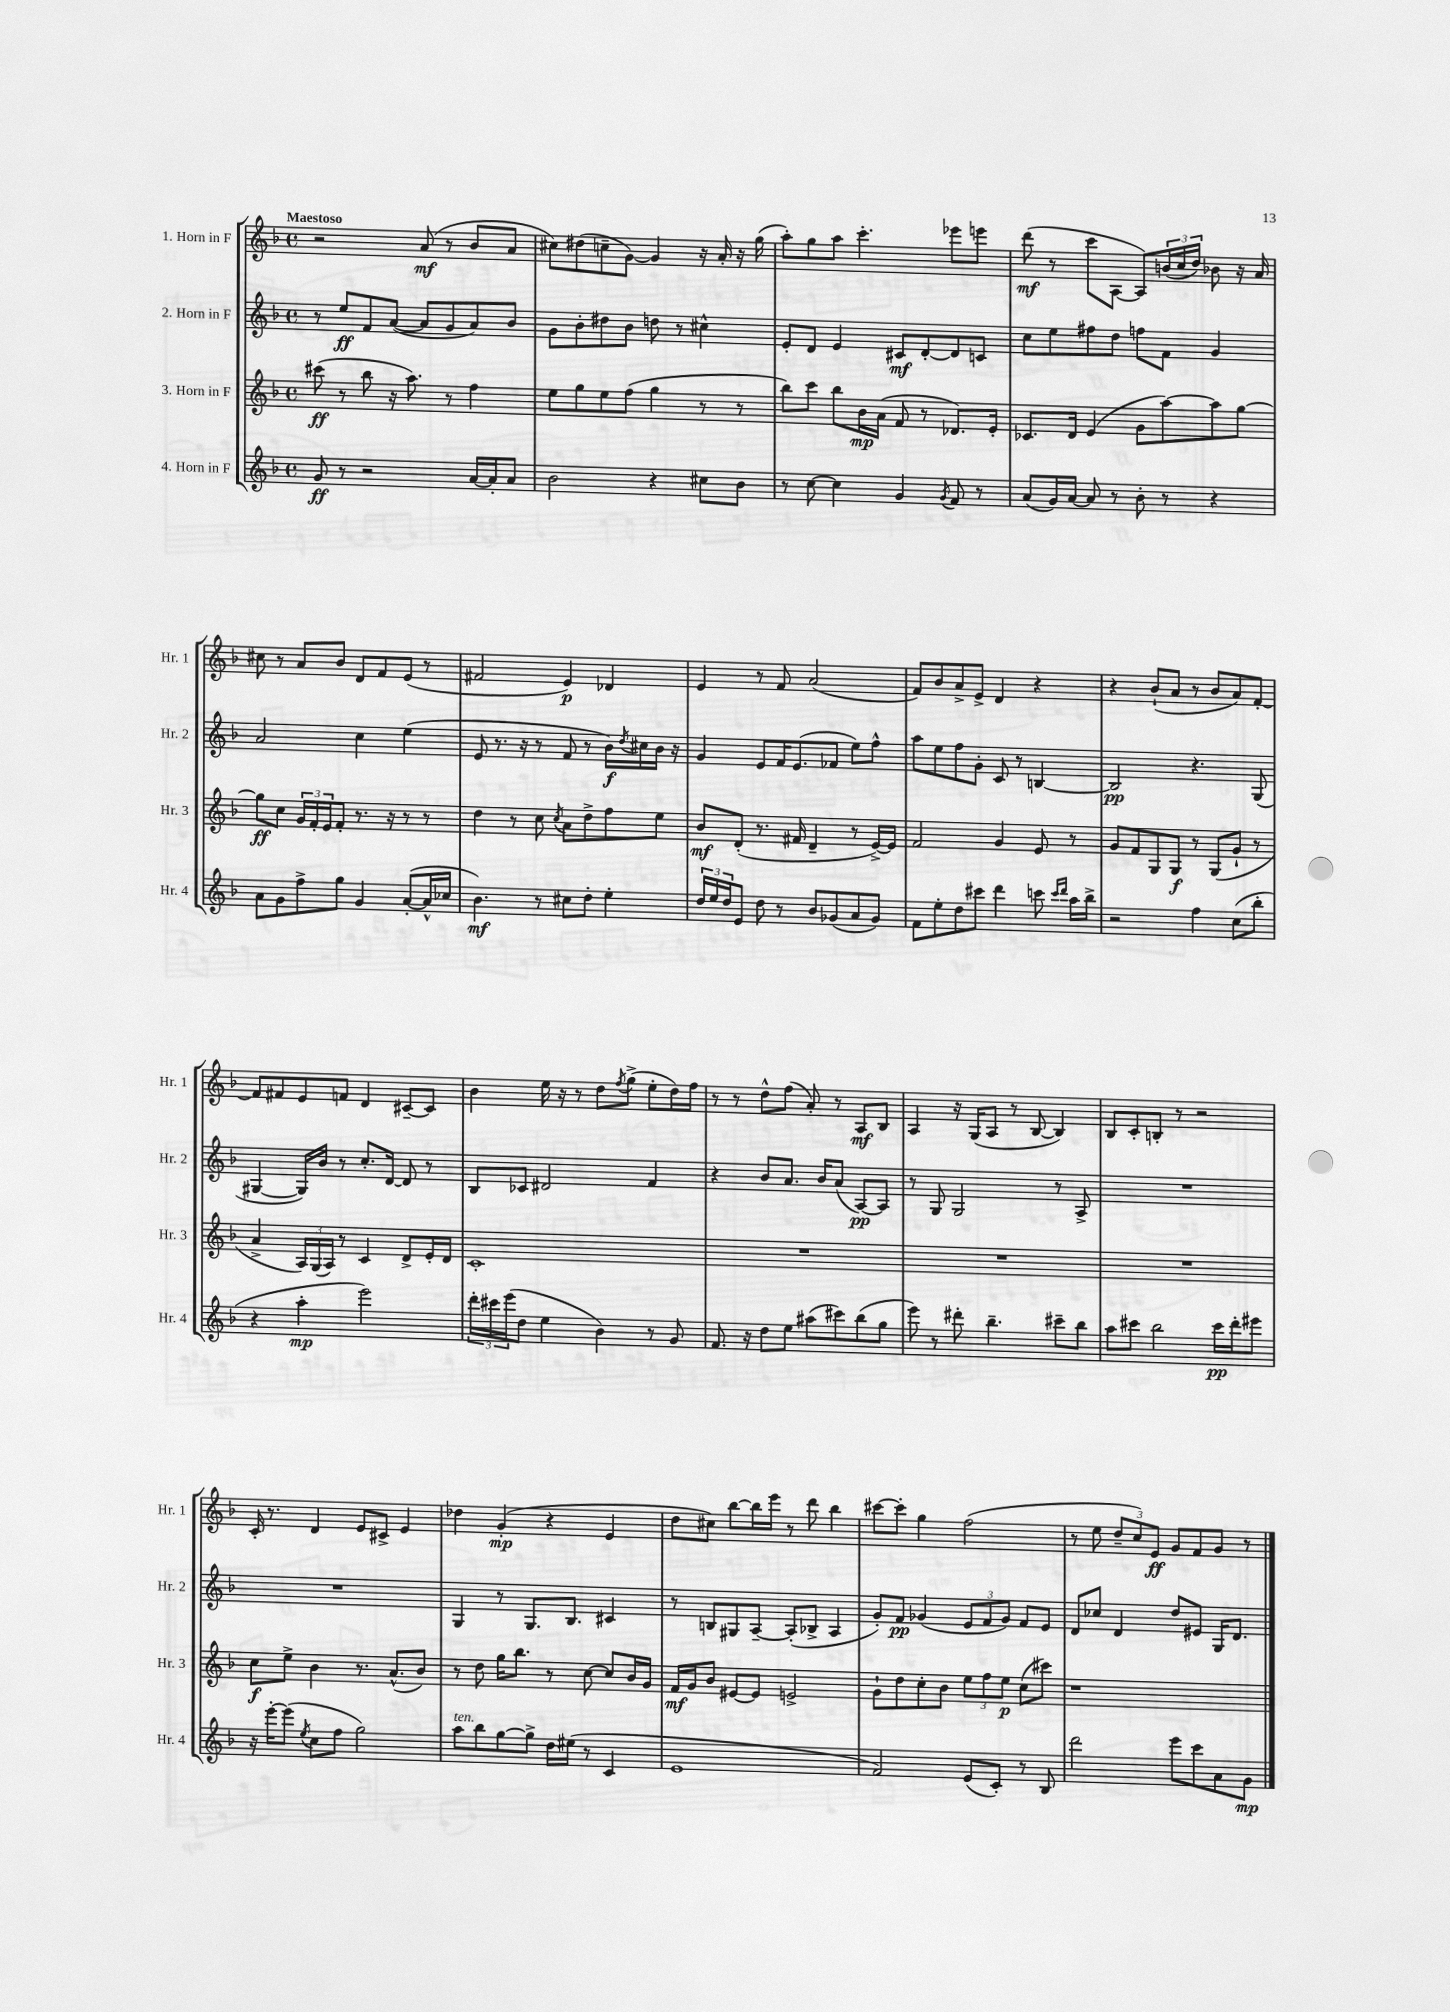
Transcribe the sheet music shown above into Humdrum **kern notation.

**kern	**kern	**kern	**kern
*staff4	*staff3	*staff2	*staff1
*clefG2	*clefG2	*clefG2	*clefG2
*k[b-]	*k[b-]	*k[b-]	*k[b-]
*M4/4	*M4/4	*M4/4	*M4/4
*met(c)	*met(c)	*met(c)	*met(c)
8g	(8ccc#	8r	2r
8r	8r	8ee	.
2r	8bb-	8f	.
.	16r	([8a	.
.	8.aa)	.	.
.	.	8a]	(8a
.	8r	8g	8r
[16a	4ff	8a)	8b-
16a']	.	.	.
8a	.	8b-	8a
=	=	=	=
2b-	8ee	8g	8cc#)
.	8gg	8b-'	(8dd#
.	8ee	8dd#	8cc~
.	(8ff	8b-	[8g)
4r	4gg	8dd	4g]
.	.	8r	.
8cc#	8r	4cc#^^	16r
.	.	.	16a'
8b-	8r	.	16r
.	.	.	(16gg
=	=	=	=
8r	8bb-)	8e'	8aa')
[8cc	8ccc	8d	8gg
4cc]	8bb-	4e	8aa
.	16b-	.	4.ccc'
.	(16a	.	.
4g	8f	8c#	.
.	8r	[8d'	.
8qg	.	.	.
8f	8.d-)	8d]	8eee-
8r	.	8c	8eee
.	16e'	.	.
=	=	=	=
(8a	8.c-	8cc	(8ddd
16g)	.	8ee	8r
[16a	16d	.	.
8a]	(4e	8ff#	8ccc
8r	.	8dd	[8A
8b-'	8g	8ff	8A])
8r	[8aa)	8f	(24b
.	.	.	24cc
.	.	.	24dd)
4r	8aa]	4g	8b-
.	[8gg	.	16r
.	.	.	16a
=	=	=	=
8a	8gg]	2a	8cc#
8g	8cc	.	8r
8ff^	24g	.	8a
.	24f'	.	.
.	24e	.	.
8gg	8f'	.	8b-
4g	8.r	4cc	8d
.	.	.	8f
.	16r	.	.
([8a'	8r	(4ee	(8e
16a^^]	8r	.	8r
16cc-	.	.	.
=	=	=	=
4.b-)	4dd	8e	2f#
.	.	8.r	.
.	8r	.	.
.	.	16r	.
8r	8cc	8r	.
.	8qcc	.	.
8cc#	8a	8f	4e)
8dd'	8dd^	8r	.
4ee'	8ff	16b-)	4d-
.	.	8qdd	.
.	.	16cc#	.
.	8ee	16b-	.
.	.	16r	.
=	=	=	=
24dd	8b-	4g	4e
24ee	.	.	.
24dd	.	.	.
8e	(8d'	.	.
8dd	8.r	8e	8r
8r	.	16f	8f
.	16f#	(8.e	.
8b-	4d~	.	(2a
(8g-	.	8f-	.
8a	8r	8ee)	.
8g-)	[16e^)	8ff^^	.
.	16e]	.	.
=	=	=	=
8f	2f	8aa	8f)
8ee'	.	8ee	8b-
8dd	.	8ff	8a^
8ccc#	.	8g'	8e^
4ddd	4g	8c	4d
.	.	8r	.
8ccc	8e	[4B	4r
16qqccc	.	.	.
16qqddd	.	.	.
16aa	8r	.	.
16bb-^	.	.	.
=	=	=	=
2r	8g	2B]	4r
.	8f	.	.
.	8G	.	(8b-`
.	8G	.	8a
4ff	8r	4.r	8r
.	(8G	.	8b-
(8cc	8g`	.	8a)
8bb-'	8r	(8G	[8f'
=	=	=	=
4r	4a^	[4G#	8f]
.	.	.	8f#
4aa'	24A)	16G#])	8e
.	(24G	.	.
.	.	16b-	.
.	24A)	.	.
.	8r	8r	8f
2eee)	4c	8.cc'	4d
.	.	[16d	.
.	8d^	8d]	[8c#~
.	16e'	8r	8c#]
.	16d	.	.
=	=	=	=
24ddd'	1c'	8B-	4b-
24ccc#	.	.	.
(24eee	.	.	.
8dd	.	8c-	.
4ee	.	2d#	16ee
.	.	.	16r
.	.	.	8r
4b-)	.	.	8dd
.	.	.	8qff
.	.	.	(8gg^
8r	.	4f	8ee'
8g	.	.	16dd)
.	.	.	16ff
=	=	=	=
8.f	1r	4r	8r
.	.	.	8r
16r	.	.	.
8dd	.	8b-	8dd^^
8ee	.	8.a	(8ff
(8aa#	.	.	8a')
.	.	16b-	.
8ccc#)	.	(8a	8r
(8bb-	.	[8A)	8A
8gg	.	8A]	8B-
=	=	=	=
8eee)	1r	8r	4A
8r	.	8G	.
8ddd#'	.	2G	16r
.	.	.	(16G
4.bb-~	.	.	8A
.	.	.	8r
.	.	.	[8B-
8ccc#~	.	8r	4B-])
8bb-	.	8A^	.
=	=	=	=
8aa	1r	1r	8B-
8ccc#	.	.	8c'
2bb-	.	.	8B'
.	.	.	8r
.	.	.	2r
16ccc#	.	.	.
16ddd'	.	.	.
8eee#	.	.	.
=	=	=	=
16r	8cc	1r	16c'
[16eee'	.	.	8.r
(8eee]	8ee^	.	.
8qee	.	.	.
8cc	4b-	.	4d
8ff	.	.	.
2gg)	8.r	.	8e
.	.	.	8c#^
.	(8.a^^	.	.
.	.	.	4e
.	8b-)	.	.
=	=	=	=
8aa	8r	4G	4dd-
8bb-	8dd	.	.
[8gg	16gg	8r	(4g'
.	8.bb-	.	.
8gg^]	.	8.G	.
16dd	8r	.	4r
(16ee#	.	8.B-	.
8r	[8cc	.	.
4c	8cc]	4c#	4e
.	16b-	.	.
.	16g	.	.
=	=	=	=
1e	16f	8r	8dd
.	16g	.	.
.	8b-	8B	8cc#)
.	[8e#	8G#	[8bb-
.	8e#]	[8A~	16bb-]
.	.	.	16eee
.	2e^	(8A']	8r
.	.	8B-^	8ddd
.	.	4A	4bb-
=	=	=	=
2f)	8g`	8g')	[8ccc#
.	8dd	8f	8ccc#']
.	8cc'	(4g-	4gg
.	8b-	.	.
(8e	12ee	12e	(2ff
.	12ff	12f	.
8c')	.	.	.
.	12ee	12g-)	.
8r	(8cc	8f	.
8B-	8ccc#)	8e	.
=	=	=	=
2ddd	1r	8d	8r
.	.	8cc-	8ee
.	.	4d	12dd~
.	.	.	12cc)
.	.	.	12e
8eee	.	8dd	8g
8ccc	.	8e#	8f
8a	.	16G	8g
.	.	8.d	.
8g	.	.	8r
==	==	==	==
*-	*-	*-	*-
